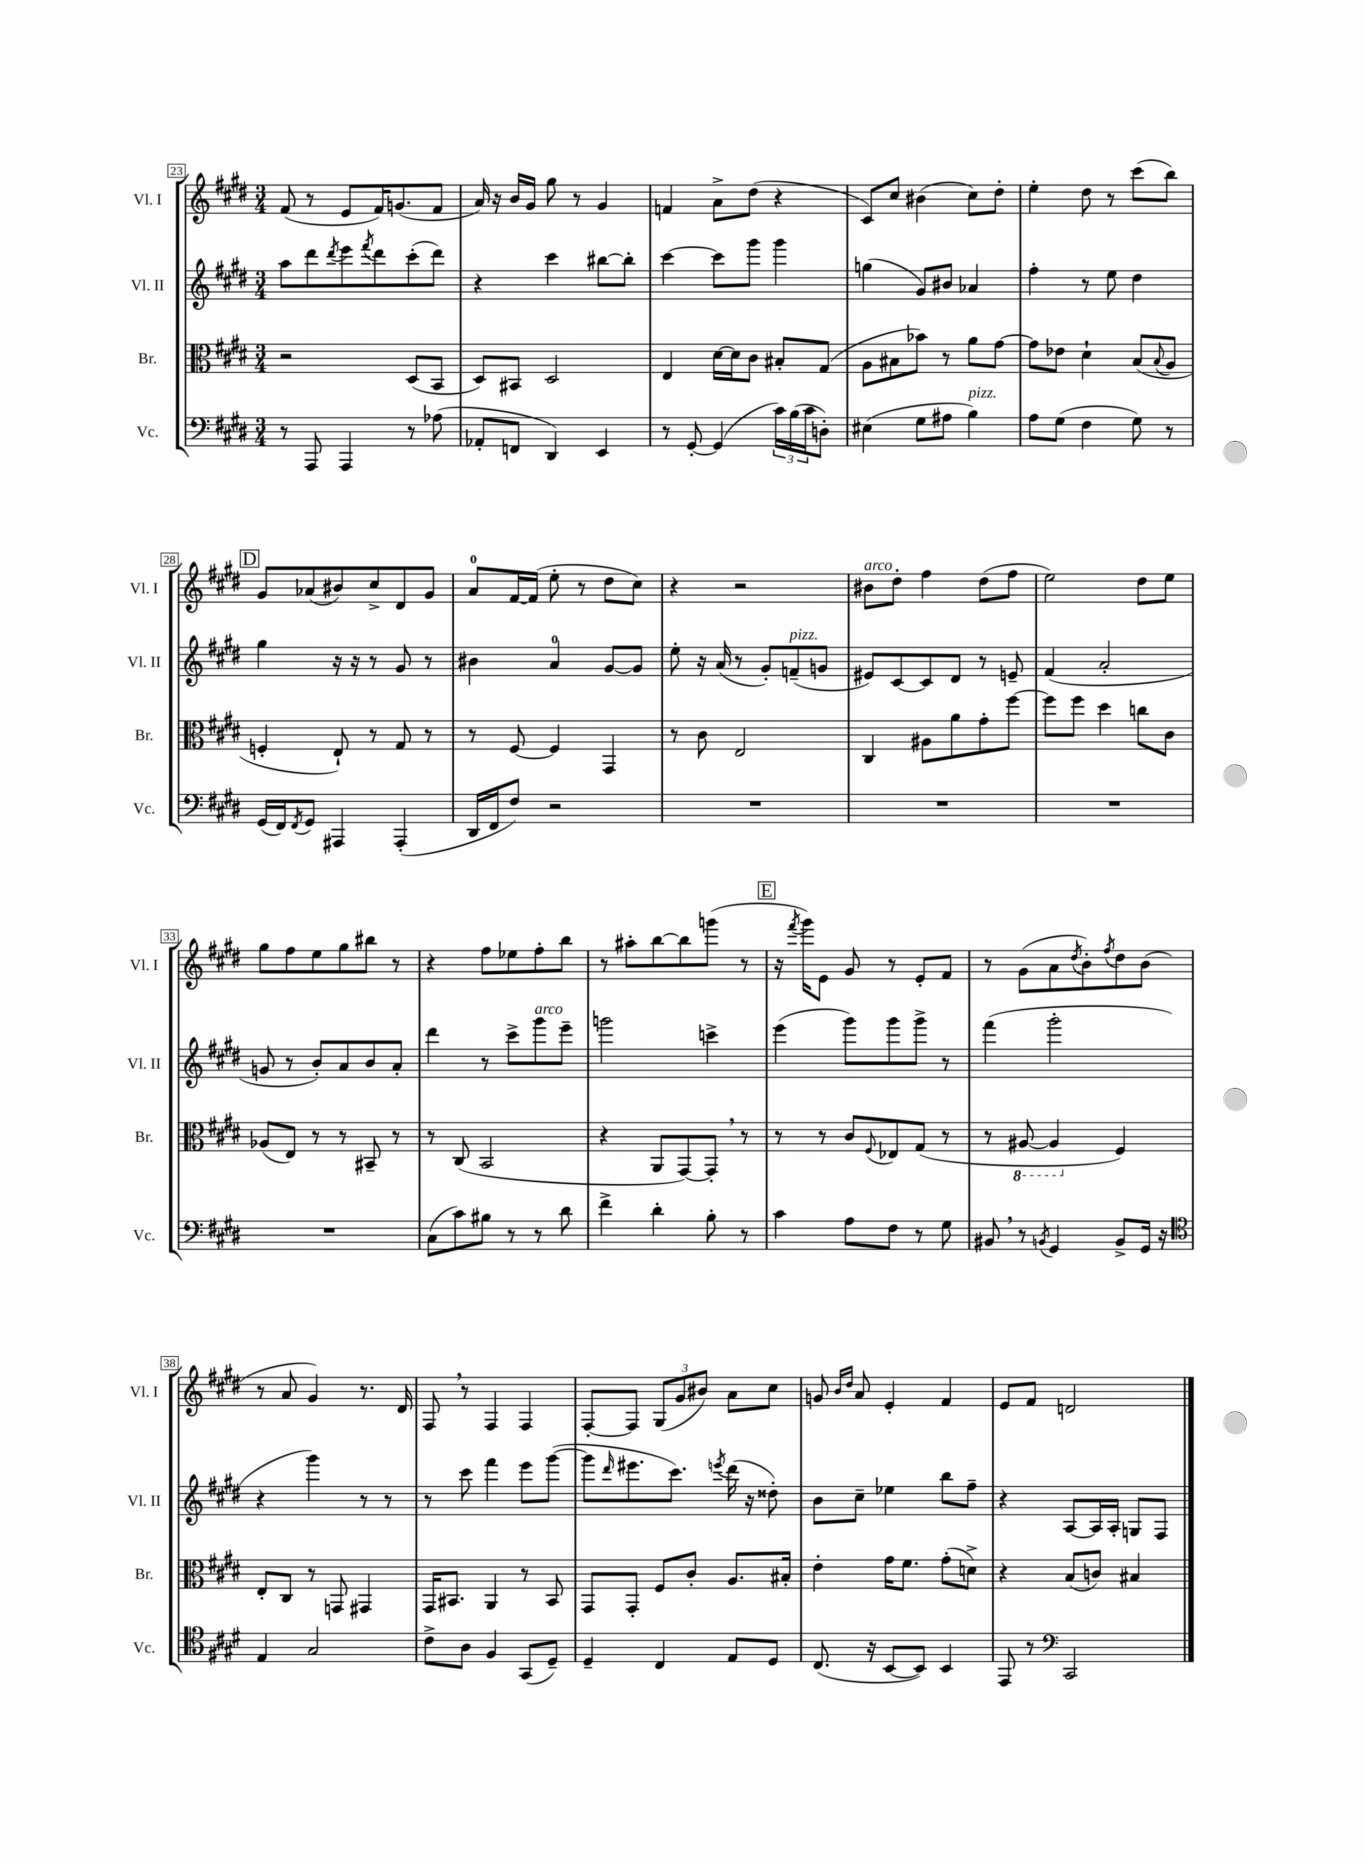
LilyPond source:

<<
\new StaffGroup <<
\new Staff = "s0" \with { instrumentName = "Vl. I" shortInstrumentName = "Vl. I" } {
    \clef treble \key e \major \numericTimeSignature \time 3/4
    fis'8( r8 e'8 fis'16) g'8.( fis'8 |
    a'16) r16 b'16 gis'16 gis''8 r8 gis'4 |
    f'4 a'8-> dis''8( r4 |
    cis'8) cis''8 bis'4( cis''8) dis''8-. |
    e''4-. dis''8 r8 cis'''8( b''8) |
    \mark \markup { \box "D" } gis'8 aes'8( bis'8) cis''8-> dis'8 gis'8 |
    a'8-0 fis'16~ fis'16( e''8-. r8 dis''8 cis''8) |
    r4 r2 |
    bis'8^\markup { \italic "arco" } dis''8-. fis''4 dis''8( fis''8 |
    e''2) dis''8 e''8 |
    gis''8 fis''8 e''8 gis''8 bis''8 r8 |
    r4 fis''8 ees''8 fis''8-. b''8 |
    r8 ais''8-. b''8~ b''8 g'''8( r8 |
    \mark \markup { \box "E" } r16 \acciaccatura { fis'''8 } gis'''16) e'8 gis'8 r8 e'8-. fis'8 |
    r8 gis'8( a'8 \acciaccatura { dis''8 } b'8-.) \acciaccatura { fis''8 } dis''8 b'8( |
    r8 a'8 gis'4) r8. dis'16 |
    fis8 \breathe r8 fis4 fis4 |
    fis8~-. fis8 \tuplet 3/2 { gis8( gis'8 bis'8) } a'8 cis''8 |
    g'8 \grace { b'16 dis''16 } a'8 e'4-. fis'4 |
    e'8 fis'8 d'2 \bar "|." |
}
\new Staff = "s1" \with { instrumentName = "Vl. II" shortInstrumentName = "Vl. II" } {
    \clef treble \key e \major \numericTimeSignature \time 3/4
    a''8 dis'''8 \acciaccatura { dis'''8 } e'''8 \acciaccatura { fis'''8 } dis'''8 cis'''8-.( dis'''8) |
    r4 cis'''4 bis''8~ bis''8-. |
    cis'''4~ cis'''8 gis'''8 gis'''4 |
    g''4( gis'8) bis'8 aes'4 |
    fis''4-. r8 e''8 dis''4 |
    \mark \markup { \box "D" } gis''4 r16 r16 r8 gis'8 r8 |
    bis'4 a'4-0 gis'8~ gis'8 |
    e''8-. r16 a'16( r8 gis'8-.) f'8--^\markup { \italic "pizz." }( g'8 |
    eis'8) cis'8~ cis'8 dis'8 r8 e'8-- |
    fis'4( a'2-. |
    g'8 r8 b'8-.) a'8 b'8 a'8-. |
    dis'''4 r8 cis'''8-> gis'''8^\markup { \italic "arco" } e'''8-- |
    g'''2 c'''4-> |
    \mark \markup { \box "E" } e'''4( gis'''8) gis'''8 gis'''8-> r8 |
    fis'''4( gis'''2-. |
    r4 gis'''4) r8 r8 |
    r8 cis'''8 fis'''4 e'''8 gis'''8~( |
    gis'''8 \grace { dis'''16 } eis'''8. cis'''8.) \acciaccatura { e'''8 } dis'''16( r16 disis''8-.) |
    b'8 cis''8-- ees''4 b''8 fis''8-- |
    r4 a8~ a16 a16-. g8 fis8 \bar "|." |
}
\new Staff = "s2" \with { instrumentName = "Br." shortInstrumentName = "Br." } {
    \clef alto \key e \major \numericTimeSignature \time 3/4
    r2 dis8( b,8 |
    dis8) bis,8 dis2 |
    e4 dis'16~ dis'16 cis'8 bis8-. gis8( |
    a8 bis8 bes'8) r8 a'8 gis'8~ |
    gis'8 ees'8 dis'4-! b8( \appoggiatura { b8 } a8 |
    \mark \markup { \box "D" } f4-. e8-!) r8 gis8 r8 |
    r8 fis8~ fis4 gis,4 |
    r8 cis'8 e2 |
    cis4 ais8 a'8 gis'8-. fis''8~ |
    fis''8 fis''8 dis''4 c''8 cis'8 |
    aes8( e8) r8 r8 bis,8-- r8 |
    r8 cis8( b,2 |
    r4 a,8 gis,8~) gis,8-. \breathe r8 |
    \mark \markup { \box "E" } r8 r8 cis'8 \appoggiatura { fis8 } ees8 gis8( r8 |
    r8 \ottava #-1 ais,8~ ais,4 \ottava #0 fis4) |
    e8-. cis8 r8 g,8 gis,4 |
    gis,16 bis,8. a,4 r8 bis,8 |
    gis,8 gis,8-. fis8 cis'8-. a8. bis16-. |
    e'4-. gis'16 fis'8. gis'8-.( d'8->) |
    r4 b8( c'8) bis4 \bar "|." |
}
\new Staff = "s3" \with { instrumentName = "Vc." shortInstrumentName = "Vc." } {
    \clef bass \key e \major \numericTimeSignature \time 3/4
    r8 a,,8 a,,4 r8 aes8( |
    aes,8-. f,8 dis,4) e,4 |
    r8 gis,8~-. gis,4( \tuplet 3/2 { cis'16) b16( cis'16 } d8-.) |
    eis4( gis8 ais8 b4^\markup { \italic "pizz." }) |
    a8 gis8( fis4 gis8) r8 |
    \mark \markup { \box "D" } gis,16( fis,16) \acciaccatura { fis,8 } gis,8 ais,,4 ais,,4-.( |
    dis,16 fis,16 fis8) r2 |
    R2. |
    R2. |
    R2. |
    R2. |
    cis8( cis'8) bis8 r8 r8 dis'8 |
    fis'4-> dis'4-. b8-. r8 |
    \mark \markup { \box "E" } cis'4 a8 fis8 r8 gis8 |
    bis,8 \breathe r8 \acciaccatura { b,8 } gis,4 b,8-> gis,16 r16 |
    \clef tenor e4 gis2 |
    cis'8-> a8 fis4 gis,8( dis8--) |
    dis4-- cis4 e8 dis8 |
    cis8.( r16 b,8~ b,8) b,4 |
    e,8 r8 \clef bass cis,2 \bar "|." |
}
>>
>>
\layout { \context { \Score currentBarNumber = #23 \override BarNumber.stencil = #(make-stencil-boxer 0.1 0.3 ly:text-interface::print) } }
